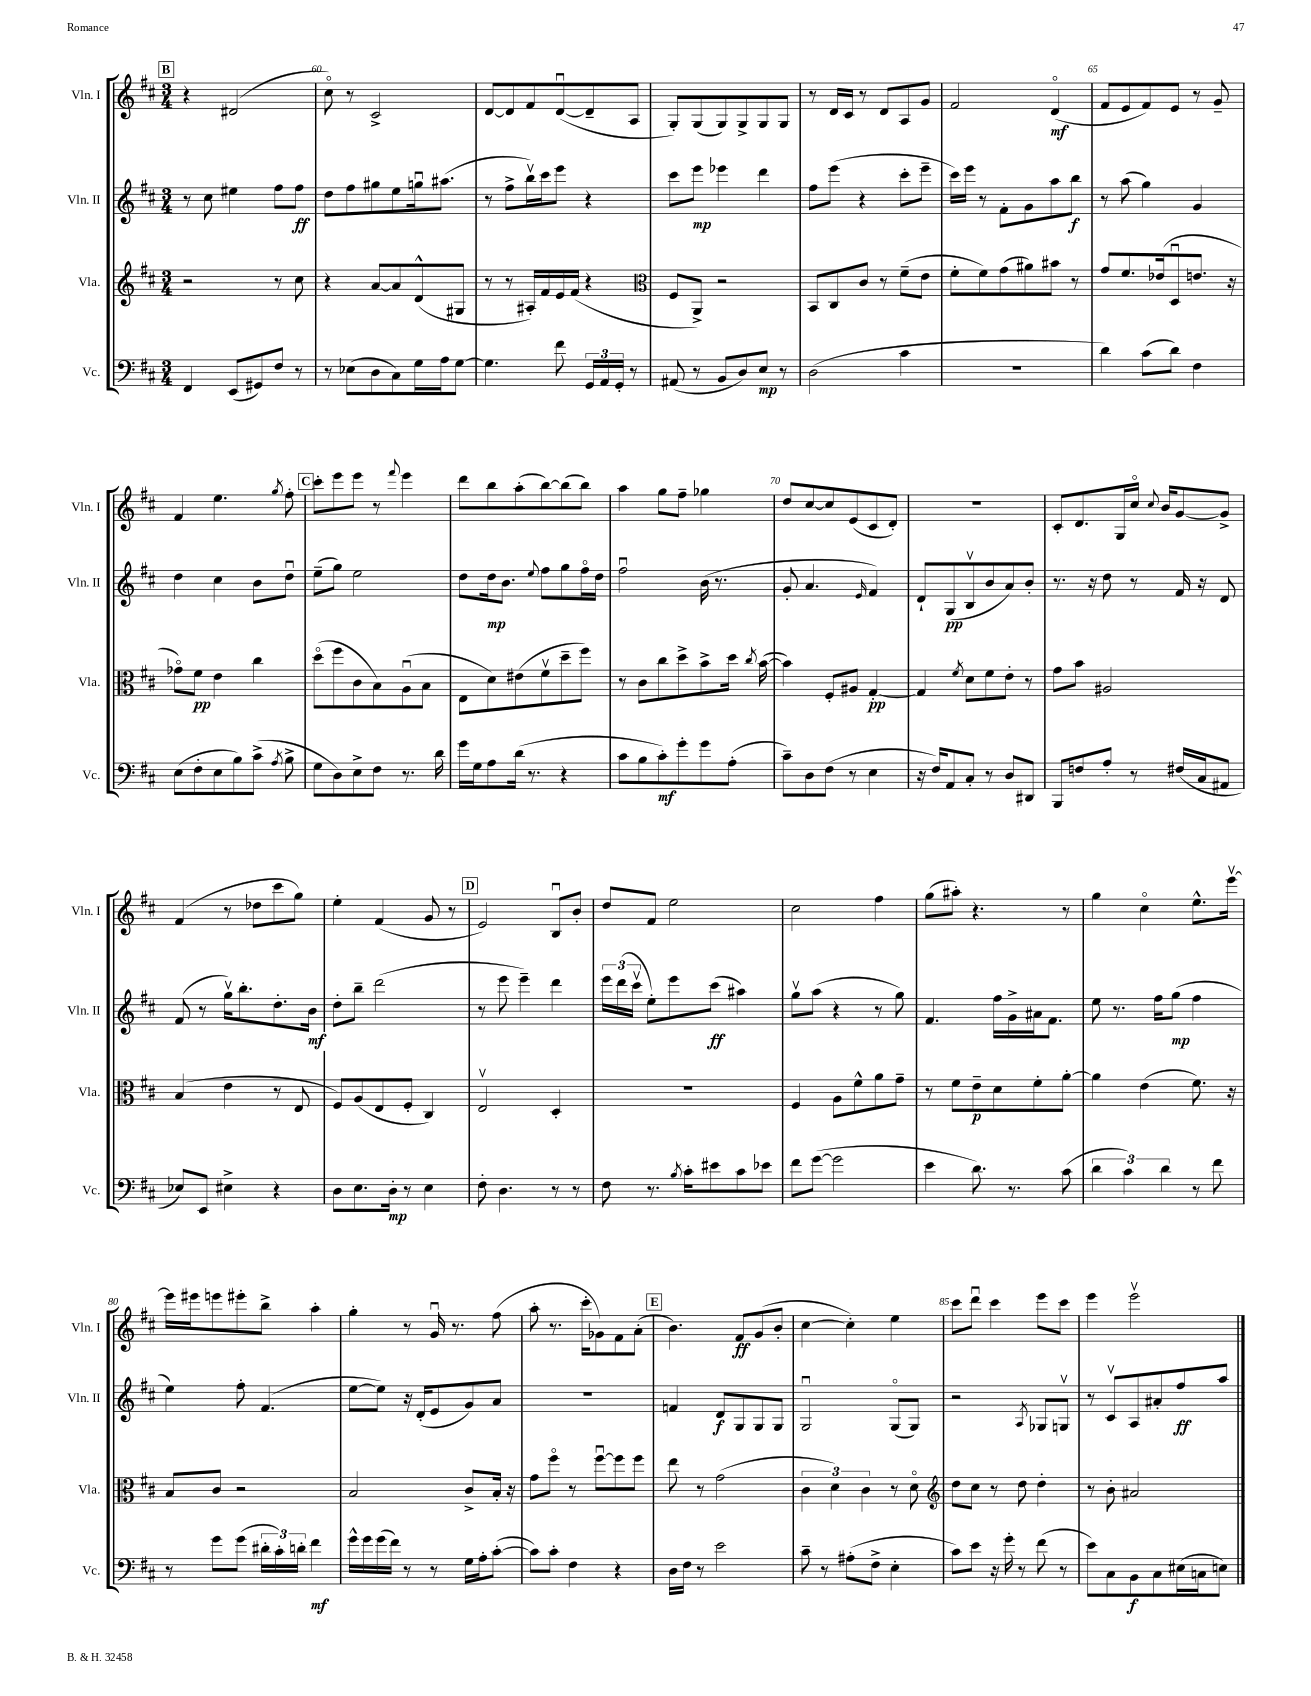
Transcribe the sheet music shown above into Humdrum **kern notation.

**kern	**kern	**kern	**kern
*staff4	*staff3	*staff2	*staff1
*clefF4	*clefG2	*clefG2	*clefG2
*k[f#c#]	*k[f#c#]	*k[f#c#]	*k[f#c#]
*M3/4	*M3/4	*M3/4	*M3/4
4FF#/	2r	8r	4r
.	.	8cc#\	.
(8EE/L	.	4ee#\	(2d#/
8GG#/)	.	.	.
8F#/J	8r	8ff#\L	.
8r	8cc#\	8ff#\J	.
=	=	=	=
8r	4r	8dd\L	8cc#o\)
(8E-\L	.	8ff#\	8r
8D\	[8a/L	8gg#\	2c#^/
8C#\)	8a/]	8ee\	.
16G\L	(8d^^/	16ggu\k	.
16A\J	.	(8.aa#\J	.
[8G\J	8G#/J	.	.
=	=	=	=
4.G\]	8r	8r	[8d/L
.	8r	8ff#^\L	8d/]
.	16A#'/LL)	16bbv\L)	8f#/
.	16f#/	16ccc#\J	.
8f#\	16e/	8eee\J	([8du/
.	(16f#/JJ	.	.
24GG/LL	4r	4r	8d~/]
24AA/	.	.	.
24GG'/JJ	.	.	.
8r	.	.	8A/J
=	=	=	=
*	*clefC3	*	*
(8AA#/	8F#/L	8ccc#\L	8G'/L)
8r	8AA^/J)	8eee\J	(8G/
8BB/L	2r	4eee-\	8G/)
8D/)	.	.	8G^/
8E/J	.	4ddd\	8G/
8r	.	.	8G/J
=	=	=	=
(2D\	8BB/L	8ff#\L	8r
.	8C#/	(8eee\J	16d/LL
.	.	.	16c#/JJ
.	8c#/J	4r	8r
.	8r	.	8d/L
4c#\	(8f#~\L	8ccc#'\L	8A/
.	8e\J	8eee~\J	8g/J
=	=	=	=
2.r	8f#'\L	16ccc#\LL)	2f#/
.	.	16eee\JJ	.
.	8f#\)	8r	.
.	(8g\	8f#'\L	.
.	8a#\)	8g\	.
.	8b#\J	8aa\	(4do/
.	8r	8bb\J	.
=	=	=	=
4d\)	8g/L	8r	8f#/L
.	8.f#/	(8aa\	8e/
(8c#\L	.	4gg\)	8f#/)
.	(16e-/k	.	.
8d\J)	8Du/	.	8e/J
4F#\	8.e/J	4g/	8r
.	.	.	8g~/
.	16r	.	.
=	=	=	=
(8E\L	8g-o\L)	4dd\	4f#/
8F#'\	8f#\J	.	.
8E\	4e\	4cc#\	4.ee\
8B\)	.	.	.
(8c#^\J	4cc#\	8b\L	.
8qA/	.	.	8qgg/
8B^\	.	8ddu\J	8ff#'\
=	=	=	=
8G\L	(8ddo\L	(8ee~\L	8ccc#'\L
8D\)	8ff#\	8gg\J)	8eee\
8E^\	8c#\	2ee\	8eee\J
8F#\J	8B\)	.	8r
.	.	.	8qqfff#/
8.r	(8Au\	.	4eee\
.	8B\J	.	.
16d\	.	.	.
=	=	=	=
16g\LL	8E\L	8dd\L	8ddd\L
16G\J	.	.	.
8A\	8d\)	16dd\k	8bb\
.	.	8.b\J	.
(16d\Jk	(8e#\	.	(8aa'\
8.r	.	.	.
.	.	8qqee/	.
.	8f#v\	8ff#\L	[8bb\)
4r	8dd~\	8gg\	(8bb\]
.	8ff#\J)	16ff#o\L	8bb\J)
.	.	16dd\JJ	.
=	=	=	=
8c#\L	8r	2ff#u\	4aa\
8B\	8c#\L	.	.
8c#'\)	8cc#\	.	8gg\L
8g'\	8dd^\	.	8ff#~\J
8g\	8b^\	(16b\	4gg-\
.	.	8.r	.
(8A'\J	16dd\Jk	.	.
.	8qcc#/	.	.
.	([16b\	.	.
=	=	=	=
8c#~\L)	4b\])	8g'/	8dd/L
8D\	.	4.a/	[8cc#/
(8F#\J	8F#'/L	.	8cc#/]
8r	8A#/J	.	(8e/
.	.	16qqe/	.
4E\	[4G'/	4f#/)	8c#/
.	.	.	8d'/J)
=	=	=	=
16r	4G/]	8d`/L	2.r
16F#/LK)	.	.	.
8AA/	.	(8G/	.
.	8qf#/	.	.
8C#'/J	8d\L	8Bv/	.
8r	8f#\	8b/	.
8D/L	8e'\J	8a/)	.
8DD#/J	8r	8b'/J	.
=	=	=	=
8BBB/L	8g\L	8.r	8c#'/L
8F/	8b\J	.	8.d/
.	.	16r	.
8A'/J	2A#/	8dd\	.
.	.	.	16G/L
8r	.	8r	16cc#o/JJ
.	.	.	8qqcc#/
.	.	.	16b/LK
(16F#/LL	.	16f#/	[8g/
16C#/J	.	16r	.
8AA#/J	.	8d/	8g^/]J
=	=	=	=
8E-/L)	(4B/	(8f#/	(4f#/
8EE/J	.	8r	.
4E#^\	4e\	16ggv\LK)	8r
.	.	8.bb'\	.
.	.	.	8dd-\L
4r	8r	8.dd'\	8ccc#\
.	8E/	.	8gg\J)
.	.	16b\Jk	.
=	=	=	=
8D\L	8F#/L)	8dd'\L	4ee'\
8.E\	(8A/	8bb~\J	.
.	8E/	(2ddd\	(4f#/
16D'\Jk	.	.	.
8r	8F#'/J	.	.
4E\	4C#/)	.	8g/
.	.	.	8r
=	=	=	=
8F#'\	2Ev/	8r	2e/)
4.D\	.	8eee\	.
.	.	4eee~\)	.
8r	4D'/	4ddd\	8Bu/L
8r	.	.	8b'/J
=	=	=	=
8F#\	2.r	24eee\LL	8dd/L
.	.	(24ddd\	.
.	.	24ccc#v\JJ	.
8.r	.	8ee'\L)	8f#/J
.	.	8eee\	2ee\
8qB/	.	.	.
16c#'\LK	.	.	.
8e#\	.	(8ccc#\J	.
8c#\	.	4aa#\)	.
8e-\J	.	.	.
=	=	=	=
8f#\L	4F#/	8ggv\L	2cc#\
([8g\J	.	(8aa\J	.
2g\]	8A\L	4r	.
.	8f#^^\	.	.
.	8a\	8r	4ff#\
.	8g~\J	8gg\)	.
=	=	=	=
4e\	8r	4.f#/	(8gg\L
.	8f#\L	.	8aa#'\J)
8.d\)	8e~\	.	4.r
.	8d\	16ff#\LL	.
8.r	.	16g^\	.
.	8f#'\	16a#\J	.
.	.	8.f#\J	.
(8c#\	[8a'\J	.	8r
=	=	=	=
6d\	4a\]	8ee\	4gg\
.	.	8.r	.
6c#\)	.	.	.
.	(4e\	.	4cc#o\
.	.	16ff#\LK	.
6d\	.	.	.
.	.	(8gg\J	.
8r	8.f#\)	4ff#\	8.ee^^\L
8f#\	.	.	.
.	16r	.	[16eeev\Jk
=	=	=	=
8r	8B/L	4ee\)	16eee\]LL
.	.	.	16eee#\J
8g\L	8c#/J	.	8eee\
(8g\J	2r	8ff#'\	8eee#'\
24d#'\LL	.	(4.f#/	8bb^\J
24c#'\)	.	.	.
24d'\JJ	.	.	.
4f#\	.	.	4aa'\
=	=	=	=
16g^^\LL	2B/	[8ee\L	4gg'\
16g\	.	.	.
(16g\	.	8ee\]J)	.
16f#\JJ)	.	.	.
8r	.	16r	8r
.	.	(16d'/LK	.
8r	.	8e/	16gu/
.	.	.	8.r
16G\LL	8c#^/L	8g/)	.
16A'\J	.	.	.
([8c#'\J	16B'/Jk	8a/J	(8ff#\
.	16r	.	.
=	=	=	=
8c#\]L)	8g\L	2.r	8aa'\
8c#'\J	8ff#o\J	.	8.r
4F#\	8r	.	.
.	.	.	16ccc#'\LK
.	[8ff#u\L	.	8g-\)
4r	8ff#\]	.	8f#\
.	8ff#\J	.	(8a'\J
=	=	=	=
16D\LL	8ee\	4f/	4.b\)
16F#\JJ	.	.	.
8r	8r	.	.
2e\	(2g\	8d/L	.
.	.	8G/	8f#/L
.	.	8G/	(8g/
.	.	8G/J	8b'/J
=	=	=	=
8c#~\	6c#\	2Gu/	[4cc#\
8r	.	.	.
.	6d\)	.	.
(8A#'\L	.	.	4cc#'\])
.	6c#\	.	.
8F#^\J	.	.	.
4E'\	8r	(8Go/L	4ee\
.	8do\	8G/J)	.
=	=	=	=
*	*clefG2	*	*
8c#\L)	8dd\L	2r	8ccc#\L
8e\J	8cc#\J	.	8dddu\J
16r	8r	.	4ccc#\
16g'\	.	.	.
8r	8dd\	.	.
.	.	8qA/	.
(8f#\	4dd'\	8G-/L	8eee\L
8r	.	8Gv/J	8ccc#\J
=	=	=	=
8e\L)	8r	8r	4eee\
8C#\	8b'\	8c#v/L	.
8BB\	2a#/	8A/	2eeev\
8C#\	.	8a#'/	.
(16E#\L	.	8ff#/	.
16C\J	.	.	.
8E\J)	.	8aa/J	.
==	==	==	==
*-	*-	*-	*-
